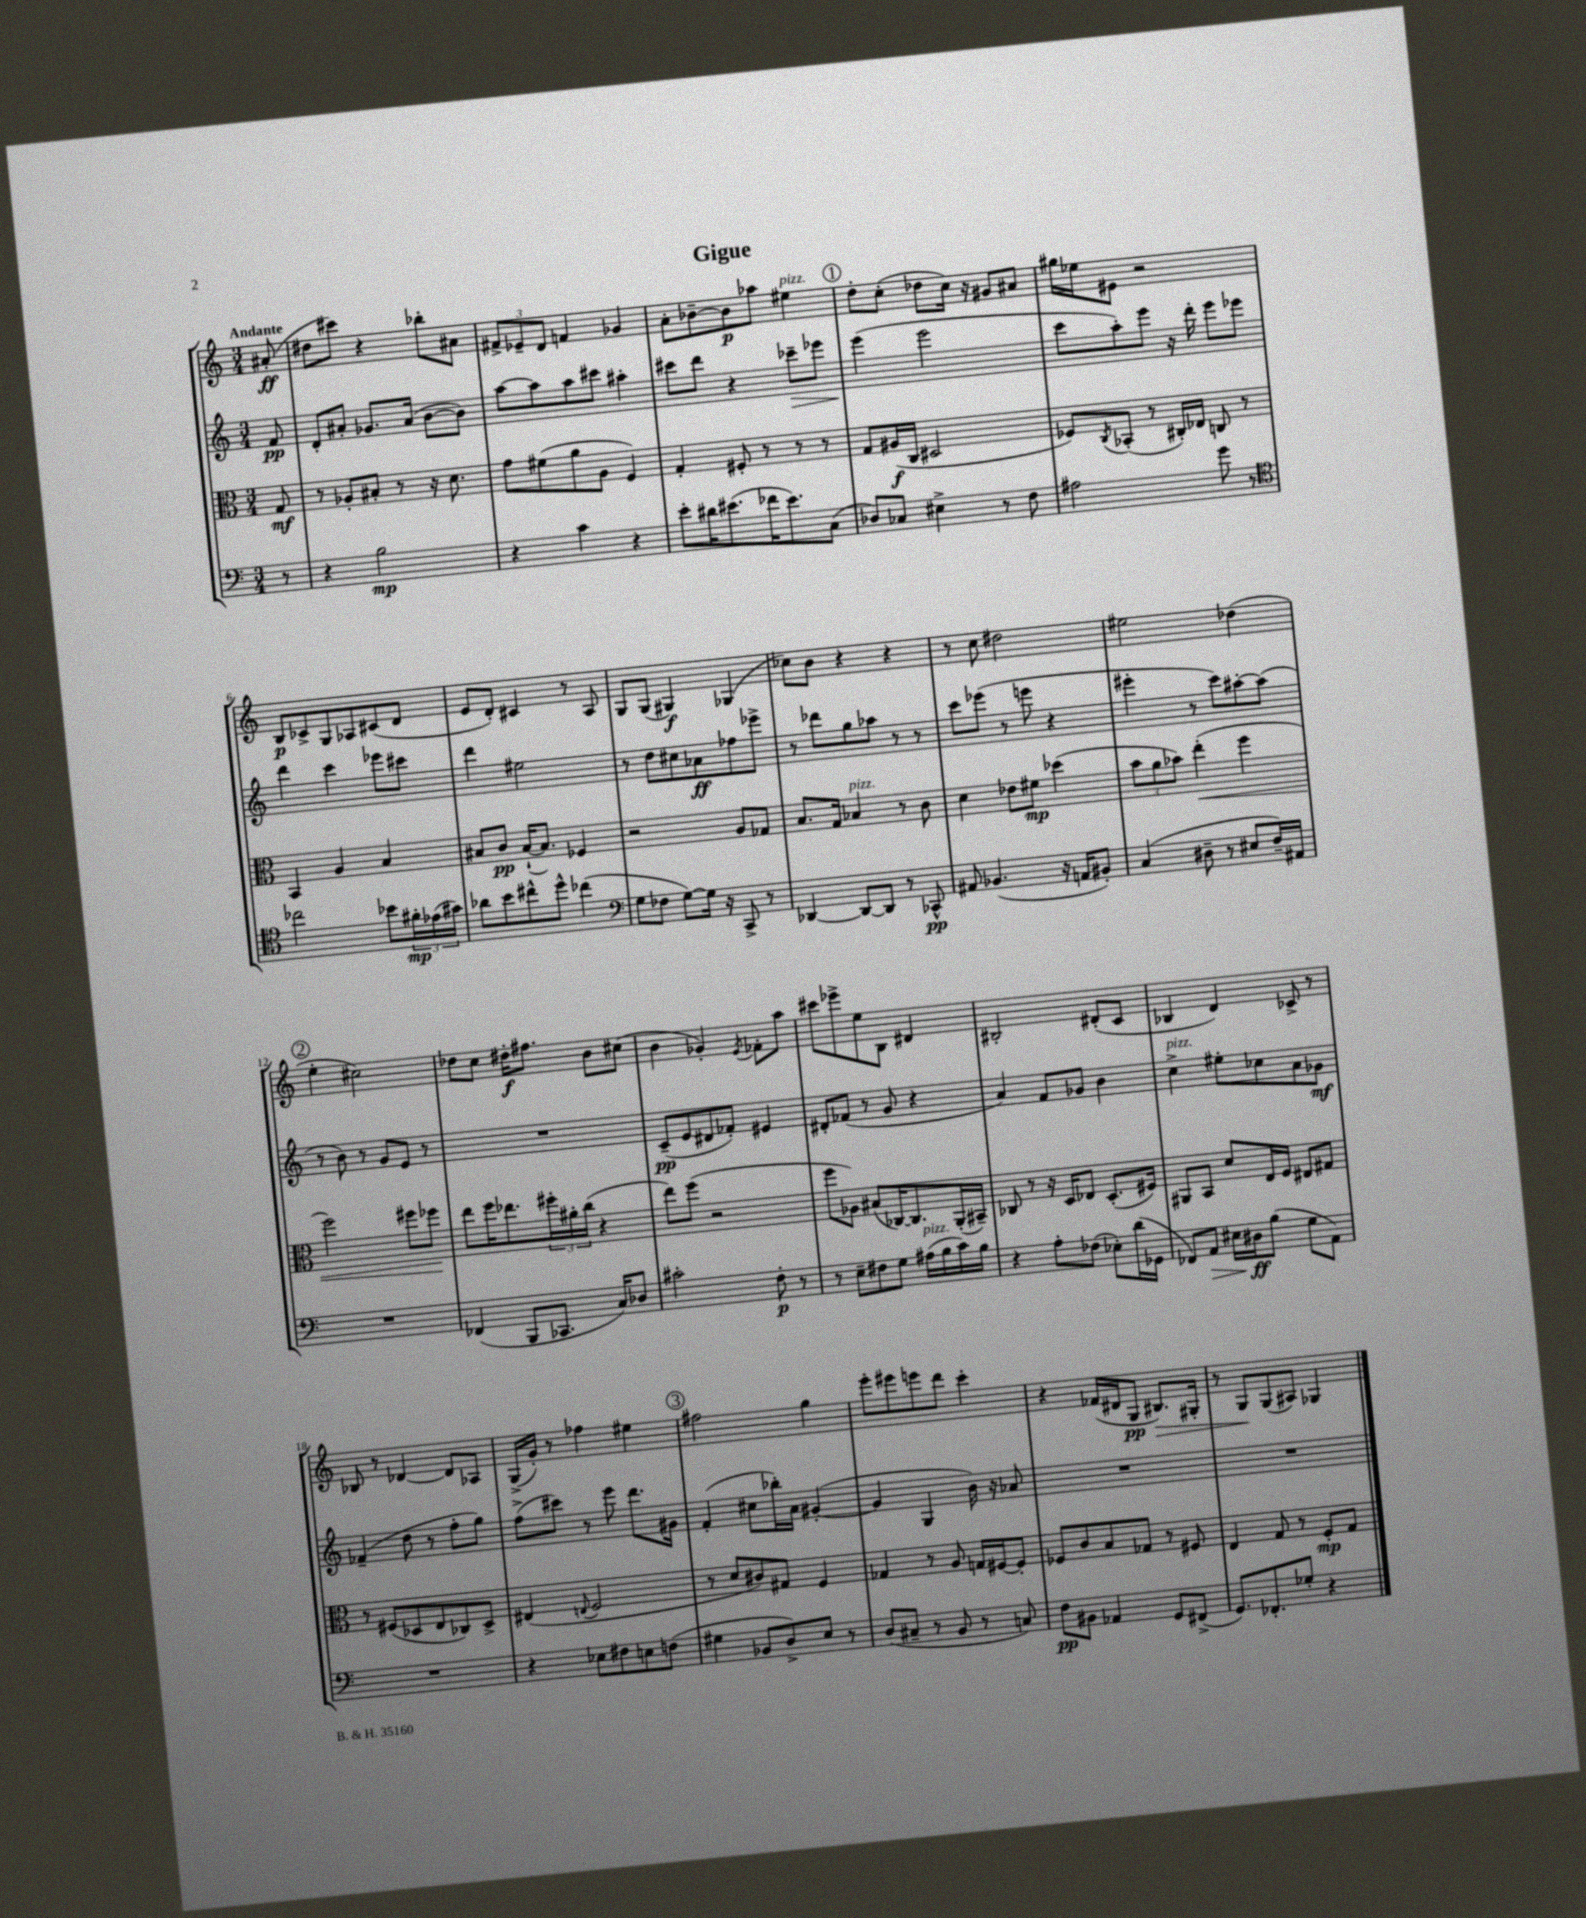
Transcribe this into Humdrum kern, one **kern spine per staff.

**kern	**kern	**kern	**kern
*staff4	*staff3	*staff2	*staff1
*clefF4	*clefC3	*clefG2	*clefG2
*k[]	*k[]	*k[]	*k[]
*M3/4	*M3/4	*M3/4	*M3/4
8r	8G	8f	(8a#'
=	=	=	=
4r	8r	8d'	8dd#
.	8A-'	8a#'	8ccc#)
2B	8B#'	8.g-	4r
.	8r	.	.
.	.	(16a#	.
.	16r	[8b	8bb-'
.	8.d	.	.
.	.	8b])	8a#
=	=	=	=
4r	8g	[8aa	12f#^
.	.	.	12e-~
.	(8f#	8aa]	.
.	.	.	12d
4c	8a	8aa	4f
.	8A	8ccc#	.
4r	4F)	4aa#'	4g-
=	=	=	=
8e'	4G'	8ccc#	8a'
16d#	.	8ddd	[8b-~
(8.e#	.	.	.
.	8F#'	4r	8b-]
16f-	8r	.	8aa-
8.e#)	.	.	.
.	8r	8ccc-~	4ee#
(8C	8r	8eee-	.
=	=	=	=
8D-)	8G	(4eee	8dd'
8C-	(16A#	.	(8cc'
.	16C	.	.
4E#^	2D#	2eee	8dd-
.	.	.	16cc)
.	.	.	16r
8r	.	.	8g#
8F	.	.	8a#
=	=	=	=
2A#	8F-)	8ccc	16gg#
.	.	.	16ee-
.	8qC	.	.
.	(8BB-'	8aa')	8e#
.	8r	8eee	2r
.	16C#')	16r	.
.	16E-	16ddd'	.
8g	8C	8eee	.
8r	8r	8eee-	.
=	=	=	=
*clefC4	*	*	*
2cc-	4BB	4ddd	8B
.	.	.	8c-^
.	4A	4ccc	8G
.	.	.	8A-
8b-	4B	8eee-	(8c#
24f#'	.	8ccc#	8d
(24e-	.	.	.
24g#)	.	.	.
=	=	=	=
8a-	8B#	4ddd	8e
8b	8c	.	8d')
8cc#^^	([16B#`	2ee#	4c#
.	8.B#])	.	.
8dd^^	.	.	.
(4cc-	4F-	.	8r
.	.	.	8A
=	=	=	=
*clefF4	*	*	*
8G	2r	8r	8G
8F-	.	8dd	(8G
[8G)	.	8cc#	4G#)
16G]	.	8a-	.
16r	.	.	.
8CC^	8A	8ff-	(4G-
8r	8G-	8eee-^	.
=	=	=	=
[4DD-	8.B	8r	8cc-)
.	.	8ddd-	8b
.	16G	.	.
8DD-_	4B-	8gg	4r
8DD-]	.	8aa-	.
8r	8r	8r	4r
8CC-^^	8c	8r	.
=	=	=	=
8AA#	4d	8ccc	8r
(4.BB-	.	(8eee-	8cc
.	8e-	8r	2dd#
.	8f#	8eee	.
16r	(4dd-	4r	.
16AA	.	.	.
8BB#')	.	.	.
=	=	=	=
(4C	12b	4eee#'	2ee#
.	12a	.	.
.	12b-)	.	.
8D#~	(4ee'	8r	.
8r	.	8ccc)	.
8E#	4ff	[8aa#'	(4dd-
16F~)	.	(8aa#]	.
16AA#	.	.	.
=	=	=	=
2.r	2ff)	8r	4ee'
.	.	8b)	.
.	.	8r	2cc#)
.	.	8g	.
.	8ff#	8e	.
.	8ff-	8r	.
=	=	=	=
(4FF-	8ee	2.r	8dd-
.	16ff	.	8cc
.	8.ee-	.	.
8BBB	.	.	16dd#'
.	.	.	8.ff#
8.CC-	24ff#'	.	.
.	24a#'	.	.
.	(24cc	.	.
.	4r	.	8b
16C)	.	.	.
8D-	.	.	(8cc#
=	=	=	=
2c#'	8ee)	(8c~	4b
.	(8ff	8e	.
.	2r	8d#	4g-')
.	.	8f-')	.
.	.	.	8qe
8F'	.	4e#	8f-'
8r	.	.	8aa
=	=	=	=
8r	8ff	8d#'	8ccc#
8E~	8A-)	(8f-	8eee-^
8F#	(8B#	8r	8ee
8G	[16C-)	8g	8B
.	8.C-]	.	.
(16A#	.	4r	4d#
16B	.	.	.
16c)	(16AA'	.	.
16B	16BB#~)	.	.
=	=	=	=
4r	8C-	4a)	2B#'
.	8r	.	.
8A'	16r	8f	.
.	16D	.	.
(8F-	8E-	8g-	.
8E-')	(8.D'	4b	(8d#'
(16d	.	.	8c
16GG-	16F#)	.	.
=	=	=	=
8FF-)	8AA#	4cc^	4B-
8AA	8BB	.	.
16E#	8d	8ee#'	4d)
16D#	.	.	.
(8B	16E	8cc-	.
.	16F	.	.
8G	8E#	8a	8c-^
8AA)	8G#	8g-	8r
=	=	=	=
2.r	8r	(4f-~	8B-
.	(8F#	.	8r
.	8D-	8dd	[4d-
.	8E	8r	.
.	8C-)	8ff'	8d-]
.	8D-^	8gg)	8A-
=	=	=	=
4r	(4E#	(8ff^	(16G^
.	.	.	16g')
.	.	8ccc#)	8r
.	8qqE	.	.
8E-	2F	8r	4ff-
8F#	.	8eee	.
8E	.	8.ddd	4ee#
(8F	.	.	.
.	.	16g#	.
=	=	=	=
4G#	8r	(4f'	2ff#
.	8d	.	.
8BB-	8c#)	8cc#	.
8D^)	8G#	16bb-')	.
.	.	16a	.
8E	4F	([4g#'	4gg
8r	.	.	.
=	=	=	=
(8D	4G-	4g#]	8eee'
8C#~	.	.	8eee#
8r	8r	4G	8eee
8BB	8A	.	8ddd
8r	16G	16b)	4ccc'
.	[16F#	16r	.
8C)	8F#']	8a-	.
=	=	=	=
8F	8F-	2.r	4r
8BB#	8c	.	.
4AA-	8B	.	(16f-
.	.	.	16d#
.	8G-	.	8G
8GG	8r	.	8.B#)
(8FF#^	8F#	.	.
.	.	.	16G#'
=	=	=	=
8.GG)	4E	2.r	8r
.	.	.	8G
8.FF-'	.	.	.
.	8G	.	(8G
8G-'	8r	.	8A#)
4r	8F'	.	4G-
.	8G	.	.
==	==	==	==
*-	*-	*-	*-
